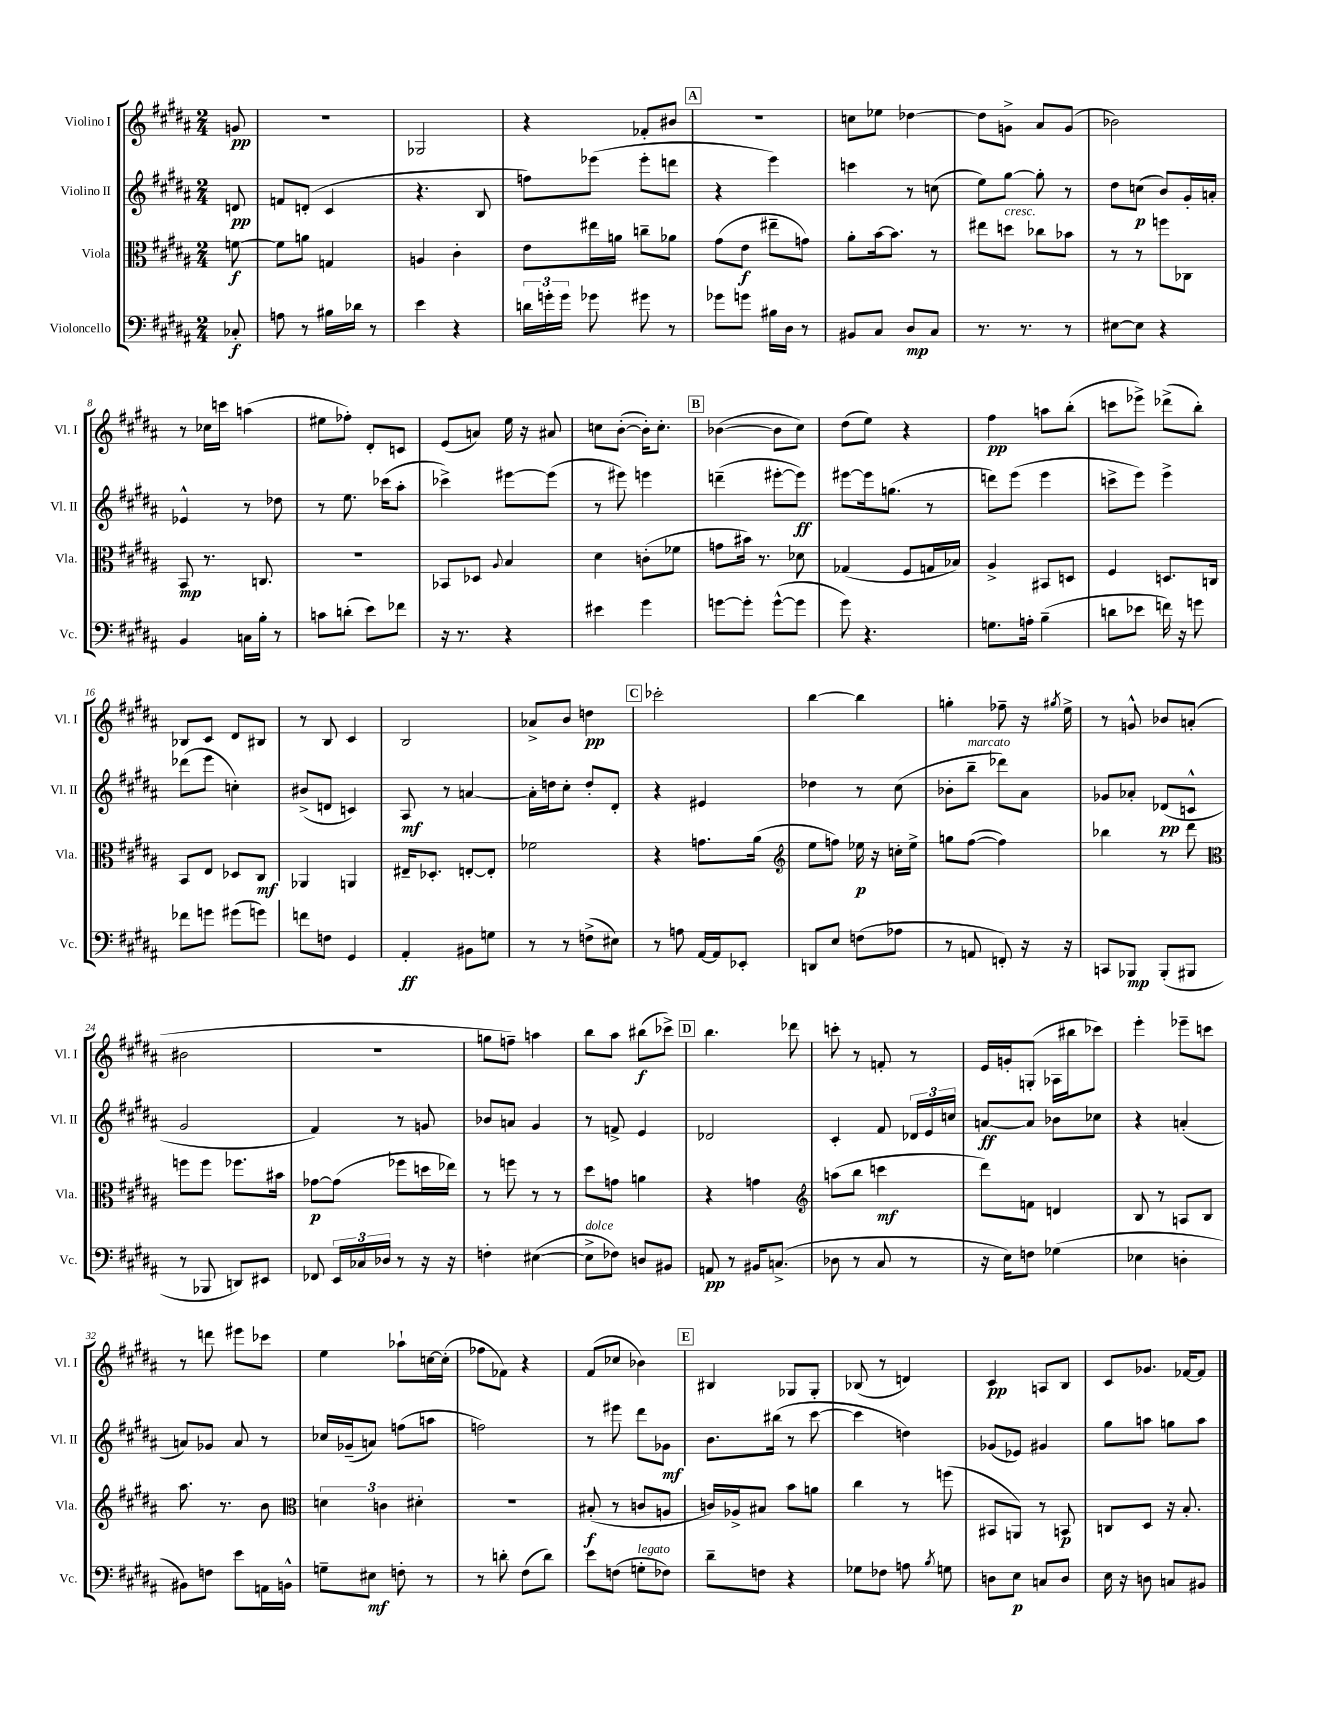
<<
\new StaffGroup <<
\new Staff = "s0" \with { instrumentName = "Violino I" shortInstrumentName = "Vl. I" } {
    \clef treble \key b \major \numericTimeSignature \time 2/4 \partial 8
    \autoBeamOff g'8\pp |
    r2 |
    ges2 |
    r4 fes'8[-. bis'8] |
    \mark \markup { \box "A" } r2 |
    c''8[ ees''8] des''4~ |
    des''8[ g'8]-> ais'8[ g'8]( |
    bes'2) |
    r8 ces''16[ c'''16] a''4( |
    eis''8[ fes''8]-.) dis'8[-. c'8] |
    e'8[( a'8]) e''16 r16 ais'8 |
    c''8[ b'8]~-.( b'16[-.) c''8.]-. |
    \mark \markup { \box "B" } bes'4~( bes'8[ cis''8]) |
    dis''8[( e''8]) r4 |
    fis''4\pp a''8[ b''8]-.( |
    c'''8[ ees'''8]->) des'''8[->( b''8]-.) |
    bes8[ cis'8] dis'8[ bis8] |
    r8 b8 cis'4 |
    b2 |
    aes'8[-> b'8] d''4\pp |
    \mark \markup { \box "C" } ces'''2-. |
    b''4~ b''4 |
    g''4-. fes''8-- r16 \acciaccatura { gis''8 } e''16-> |
    r8 g'8-^ bes'8[ a'8]-.( |
    bis'2 |
    r2 |
    g''8[ f''8]--) a''4 |
    b''8[ ais''8] bis''8[\f( ces'''8]->) |
    \mark \markup { \box "D" } b''4. des'''8 |
    c'''8-. r8 f'8-. r8 |
    e'16[ g'16-. g8]-.( aes16[ bis''16 ces'''8]) |
    e'''4-. ees'''8[-- c'''8] |
    r8 d'''8 eis'''8[ ces'''8] |
    e''4 aes''8[-! c''16~ c''16]-.( |
    fes''8[ fes'8]) r4 |
    fis'8[( ces''8] bes'4) |
    \mark \markup { \box "E" } bis4 ges8[ ges8]-. |
    bes8( r8 d'4) |
    cis'4\pp a8[ b8] |
    cis'8[ ges'8.] fes'16[~ fes'8] \bar "|." |
}
\new Staff = "s1" \with { instrumentName = "Violino II" shortInstrumentName = "Vl. II" } {
    \clef treble \key b \major \numericTimeSignature \time 2/4 \partial 8
    \autoBeamOff d'8\pp |
    f'8[ d'8]-.( cis'4 |
    r4. b8 |
    f''8[) ees'''8]( ees'''8[-. d'''8] |
    \mark \markup { \box "A" } r4 e'''4) |
    c'''4 r8 c''8( |
    e''8[) gis''8]~ gis''8-. r8 |
    dis''8[ c''8]\p( b'8[) gis'16-. a'16]-. |
    ees'4-^ r8 des''8 |
    r8 e''8. ces'''16[( ais''8]-. |
    ces'''4->) eis'''8[~ eis'''8]( |
    r8 eis'''8) e'''4 |
    \mark \markup { \box "B" } d'''4--( eis'''8[~-. eis'''8]\ff) |
    eis'''8[~ eis'''16 g''8.]( r8 |
    d'''8[) e'''8]( e'''4 |
    c'''8[-> e'''8]) e'''4-> |
    des'''8[( e'''8] c''4-.) |
    bis'8[->( d'8] c'4) |
    ais8\mf r8 a'4~ |
    a'16[-. d''16 cis''8]-. d''8[-. dis'8]-. |
    \mark \markup { \box "C" } r4 eis'4 |
    des''4 r8 cis''8( |
    bes'8[-. b''8]--^\markup { \italic "marcato" } des'''8[) ais'8] |
    ges'8[ aes'8]-. des'8[\pp( c'8]-^ |
    gis'2 |
    fis'4) r8 g'8 |
    bes'8[ a'8] gis'4 |
    r8 f'8-> e'4 |
    \mark \markup { \box "D" } des'2 |
    cis'4-. fis'8 \tuplet 3/2 { des'16[ e'16 c''16] } |
    a'8[~\ff a'8] bes'8[ ces''8] |
    r4 a'4-.( |
    a'8[) ges'8] a'8 r8 |
    ces''16[ ges'16--( a'8]) f''8[( a''8] |
    f''2) |
    r8 eis'''8 dis'''8[ ges'8]\mf |
    \mark \markup { \box "E" } b'8.[ bis''16]( r8 cis'''8~ |
    cis'''4 d''4) |
    ges'8[( ees'8]) gis'4 |
    gis''8[ a''8] g''8[ a''8] \bar "|." |
}
\new Staff = "s2" \with { instrumentName = "Viola" shortInstrumentName = "Vla." } {
    \clef alto \key b \major \numericTimeSignature \time 2/4 \partial 8
    \autoBeamOff f'8~\f |
    f'8[ a'8] g4 |
    a4 cis'4-. |
    e'8[ eis''16 a'16] c''8[-- aes'8] |
    \mark \markup { \box "A" } gis'8[( e'8]\f eis''8[-- g'8]) |
    ais'8[-. b'16~ b'8.] r8 |
    eis''8[ d''8]^\markup { \italic "cresc." } ces''8[ bes'8] |
    r8 r8 f''8[ ces8] |
    b,8\mp r8. c8. |
    R2 |
    bes,8[ des8] \appoggiatura { ais8 } b4 |
    dis'4 c'8[-.( fes'8] |
    \mark \markup { \box "B" } g'8[ bis'16]) r8. des'8 |
    ges4( fis8[ g16 bes16]) |
    ais4-> bis,8[ d8] |
    fis4 d8.[ c16] |
    b,8[ e8] des8[ cis8]\mf |
    aes,4 a,4 |
    eis16[-- des8.]-. e8[~-. e8]-. |
    fes'2 |
    \mark \markup { \box "C" } r4 g'8.[ ais'16]( |
    \clef treble e''8[ f''8]) ees''16\p r16 c''16[-. ees''16]-> |
    g''8[ fis''8]~( fis''4) |
    bes''4 r8 dis'''8 |
    \clef alto f''8[ f''8] fes''8.[ bis'16] |
    ges'8[~\p ges'8]( fes''8[ d''16 ees''16]) |
    r8 f''8 r8 r8 |
    dis''8[ g'8] a'4 |
    \mark \markup { \box "D" } r4 g'4 |
    \clef treble a''8[( b''8] c'''4\mf |
    dis'''8[) f'8] d'4 |
    b8 r8 a8[ b8] |
    ais''8. r8. b'8 |
    \clef alto \tuplet 3/2 { d'4 c'4 dis'4-. } |
    R2 |
    bis8-.\f( r8 c'8[ a8] |
    \mark \markup { \box "E" } c'16[) aes16-> bis8] b'8[ a'8] |
    cis''4 r8 f''8( |
    bis,8[ a,8]) r8 b,8\p |
    c8[ dis8] r16 b8.-. \bar "|." |
}
\new Staff = "s3" \with { instrumentName = "Violoncello" shortInstrumentName = "Vc." } {
    \clef bass \key b \major \numericTimeSignature \time 2/4 \partial 8
    \autoBeamOff ces8-.\f |
    a8 r8 bis16[ des'16] r8 |
    e'4 r4 |
    \tuplet 3/2 { d'16[ g'16-. g'16] } ges'8 gis'8 r8 |
    \mark \markup { \box "A" } ges'8[ g'8] bis16[ dis16] r8 |
    bis,8[ cis8] dis8[\mp cis8] |
    r8. r8. r8 |
    eis8[~ eis8] r4 |
    b,4 c16[ b16]-. r8 |
    c'8[ d'8]-.( e'8[) fes'8] |
    r16 r8. r4 |
    eis'4 gis'4 |
    \mark \markup { \box "B" } g'8[~ g'8]-. g'8[~-^( g'8] |
    gis'8) r4. |
    g8.[ a16]-. b4--( |
    d'8[ ees'8] f'16) r16 g'8 |
    fes'8[ g'8] gis'8[( g'8]) |
    f'8[ f8] gis,4 |
    ais,4-.\ff bis,8[ g8] |
    r8 r8 f8[->( eis8]) |
    \mark \markup { \box "C" } r8 a8 ais,16[~ ais,16 ees,8]-. |
    d,8[ e8] f8[( aes8] |
    r8 a,8 f,8-.) r16 r16 |
    c,8[ bes,,8]\mp bes,,8[-.( bis,,8] |
    r8 bes,,8 d,8[) eis,8] |
    fes,8 \tuplet 3/2 { e,16[ ces16 des16] } r8 r16 r16 |
    f4-. eis4~( |
    eis8[->^\markup { \italic "dolce" } fes8]) d8[ bis,8] |
    \mark \markup { \box "D" } a,8\pp r8 bis,16[ c8.]->( |
    des8 r8 cis8 r8 |
    r16 e16[) f8] ges4( |
    ees4 d4-. |
    bis,8[) f8] e'8[ a,16 b,16]-^ |
    g8[-- eis8]\mf f8-. r8 |
    r8 d'8-. fis8[( d'8]) |
    e'8[ f8]( g8[-.^\markup { \italic "legato" } fes8]) |
    \mark \markup { \box "E" } dis'8[-- f8] r4 |
    ges8[ fes8] a8 \acciaccatura { b8 } g8 |
    d8[ e8]\p c8[ d8] |
    e16 r16 d8 c8[ bis,8] \bar "|." |
}
>>
>>
